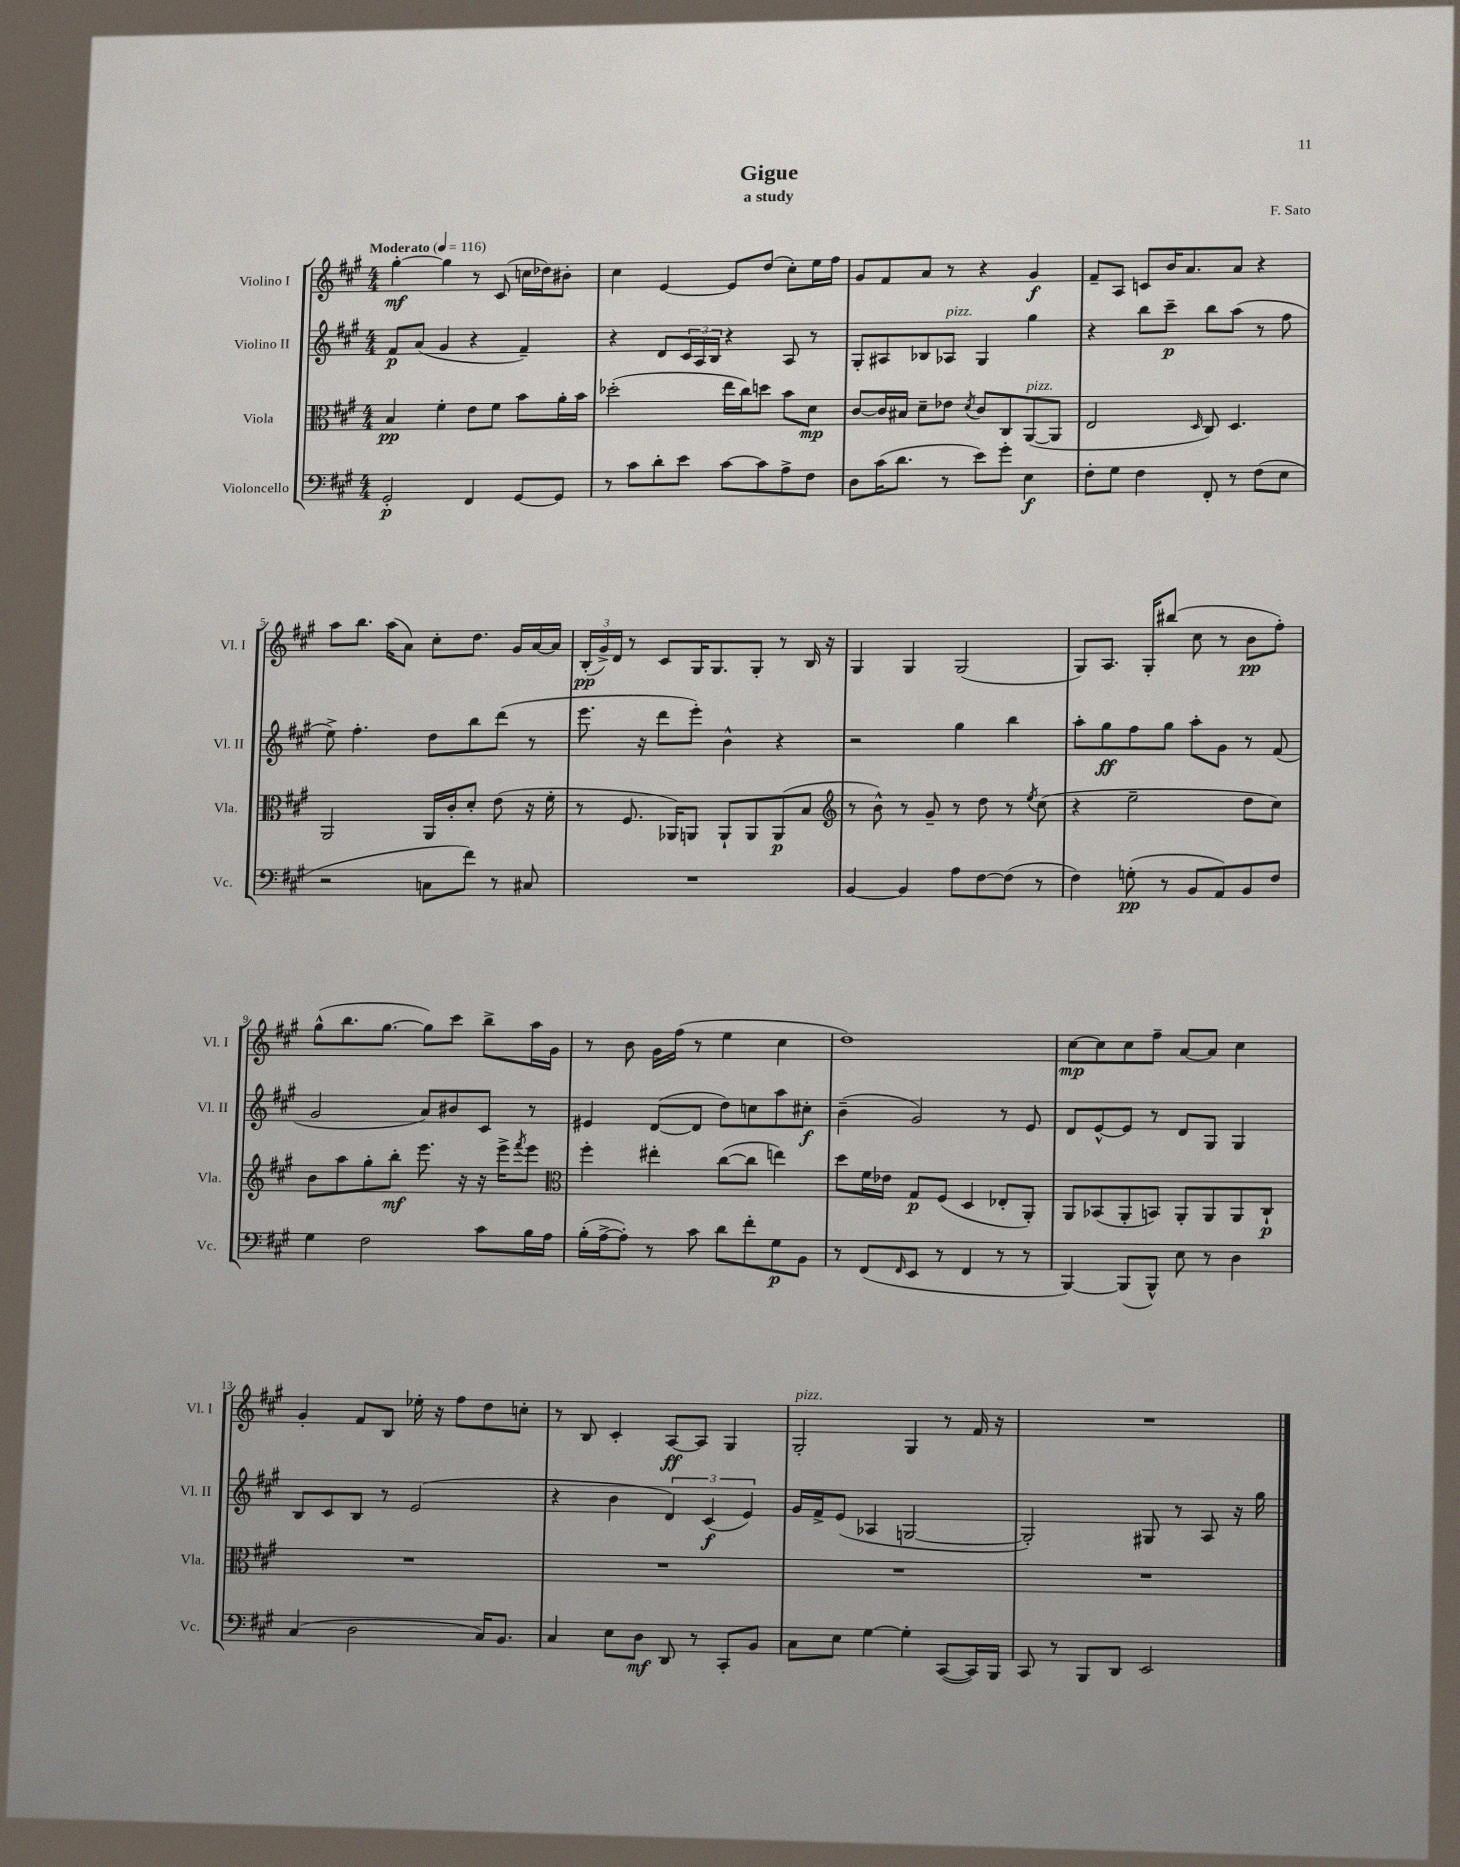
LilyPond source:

\header { title = "Gigue" composer = "F. Sato" subtitle = "a study" }
<<
\new StaffGroup <<
\new Staff = "s0" \with { instrumentName = "Violino I" shortInstrumentName = "Vl. I" } {
    \clef treble \key a \major \numericTimeSignature \time 4/4 \tempo "Moderato" 4 = 116
    gis''4~-.\mf gis''4 r8 cis'8( c''16 des''16) bis'8-. |
    cis''4 e'4~ e'8 d''8( cis''8-.) e''16 fis''16 |
    gis'8 fis'8 a'8 r8 r4 gis'4\f |
    fis'8-- a8 c'8 b'16 a'8. a'8 r4 |
    a''8 b''8. a''16( a'8) cis''8-. d''8. gis'16 a'16~ a'16 |
    \tuplet 3/2 { b16-.\pp( gis'16->) d'16 } r8 cis'8 gis16 gis8. gis8-. r8 b16 r16 |
    gis4 gis4 gis2( |
    gis8) a8. gis16-. bis''8( cis''8 r8 b'8\pp fis''8-.) |
    gis''8-^( b''8. gis''8.~ gis''8) cis'''8 b''8-> a''16 gis'16 |
    r8 b'8 gis'16 fis''16( r8 e''4 cis''4 |
    d''1) |
    cis''8~\mp cis''8 cis''8 fis''8-- a'8~ a'8 cis''4 |
    gis'4-. fis'8 b8 ees''16-. r16 fis''8 d''8 c''8-. |
    r8 b8 cis'4-. a8~\ff a8 gis4 |
    gis2-.^\markup { \italic "pizz." } gis4 r8 fis'16 r16 |
    R1 \bar "|." |
}
\new Staff = "s1" \with { instrumentName = "Violino II" shortInstrumentName = "Vl. II" } {
    \clef treble \key a \major \numericTimeSignature \time 4/4
    fis'8\p a'8( gis'4 r4 fis'4--) |
    r4 d'8 \tuplet 3/2 { cis'16 a16 b16 } r4 a8 r8 |
    gis8-. ais8 bes8 aes8^\markup { \italic "pizz." } gis4 gis''4 |
    r4 b''8 cis'''8--\p b''8 a''8( r8 fis''8 |
    e''8->) fis''4.-. d''8 b''8 d'''8( r8 |
    e'''8. r16 d'''8 e'''8-.) b'4-^ r4 |
    r2 gis''4 b''4 |
    a''8-. gis''8\ff fis''8 gis''8 a''8-. gis'8 r8 fis'8( |
    gis'2 a'8) bis'8 cis'8 r8 |
    eis'4 d'8~( d'8 d''8) c''8 a''8 cis''8-.\f |
    b'4--( gis'2) r8 e'8 |
    d'8 e'8~-^ e'8 r8 d'8 gis8 gis4 |
    b8 cis'8 b8 r8 e'2( |
    r4 b'4 \tuplet 3/2 { d'4) cis'4\f( e'4) } |
    gis'16 fis'16-> e'8( aes4 g2~ |
    g2-.) gis8 r8 a8 r16 gis''16 \bar "|." |
}
\new Staff = "s2" \with { instrumentName = "Viola" shortInstrumentName = "Vla." } {
    \clef alto \key a \major \numericTimeSignature \time 4/4
    b4\pp fis'4-. e'8 fis'8 b'8 a'16-. b'16 |
    des''2-.( e''16 cis''16) d''8 b'8 d'8\mp |
    cis'8~ cis'16 bis16 d'8-- ees'8 \acciaccatura { d'8 } cis'8 cis8 a,8~^\markup { \italic "pizz." }( a,8 |
    e2 \grace { d16 } cis8) d4. |
    a,2 a,16 cis'16-. d'8-. e'8( r16 fis'16-. |
    r8 fis8. aes,16) a,8 a,8-! a,8 a,8\p( b8 |
    \clef treble r8 b'8-^) r8 gis'8-- r8 d''8 r8 \acciaccatura { e''8 } cis''8( |
    r4 e''2-- d''8 cis''8) |
    b'8 a''8 gis''8-. b''8-.\mf e'''8. r16 r16 e'''16-> \acciaccatura { fis'''8 } e'''8 |
    \clef alto fis''4-. eis''4-. cis''8~( cis''8 e''4) |
    d''8 fis'16 ees'16 gis8\p fis8( d4 ees8-. a,8-.) |
    a,8 bes,8( a,8-. b,8) a,8-. a,8 a,8 cis8-!\p |
    R1 |
    R1 |
    R1 |
    R1 \bar "|." |
}
\new Staff = "s3" \with { instrumentName = "Violoncello" shortInstrumentName = "Vc." } {
    \clef bass \key a \major \numericTimeSignature \time 4/4
    gis,2-.\p fis,4 gis,8~ gis,8 |
    r8 cis'8 d'8-. e'8 cis'8~ cis'8 a8-> fis8 |
    d8 cis'16( d'8. r8 e'8) gis'8-. e4\f |
    fis8-. gis8 fis4 fis,8-. r8 fis8( e8 |
    r2 c8 fis'8) r8 cis8 |
    R1 |
    b,4~ b,4 a8 fis8~ fis8( r8 |
    fis4) g8-.\pp( r8 b,8 a,8) b,8 fis8 |
    gis4 fis2 cis'8 b16 a16 |
    b16-.( a16~-> a8-.) r8 cis'8 d'8 fis'8-. gis8\p b,8 |
    r8 fis,8( \grace { fis,16 } e,8 r8 fis,4 r8 r8 |
    b,,4~) b,,8( b,,8-^) e8 r8 d4 |
    cis4( d2 cis16) b,8. |
    cis4 e8 d8\mf d,8 r8 cis,8-. b,8 |
    cis8 e8 gis4~ gis4-. cis,8~( cis,16) b,,16 |
    cis,8 r8 b,,8 d,8 e,2 \bar "|." |
}
>>
>>
